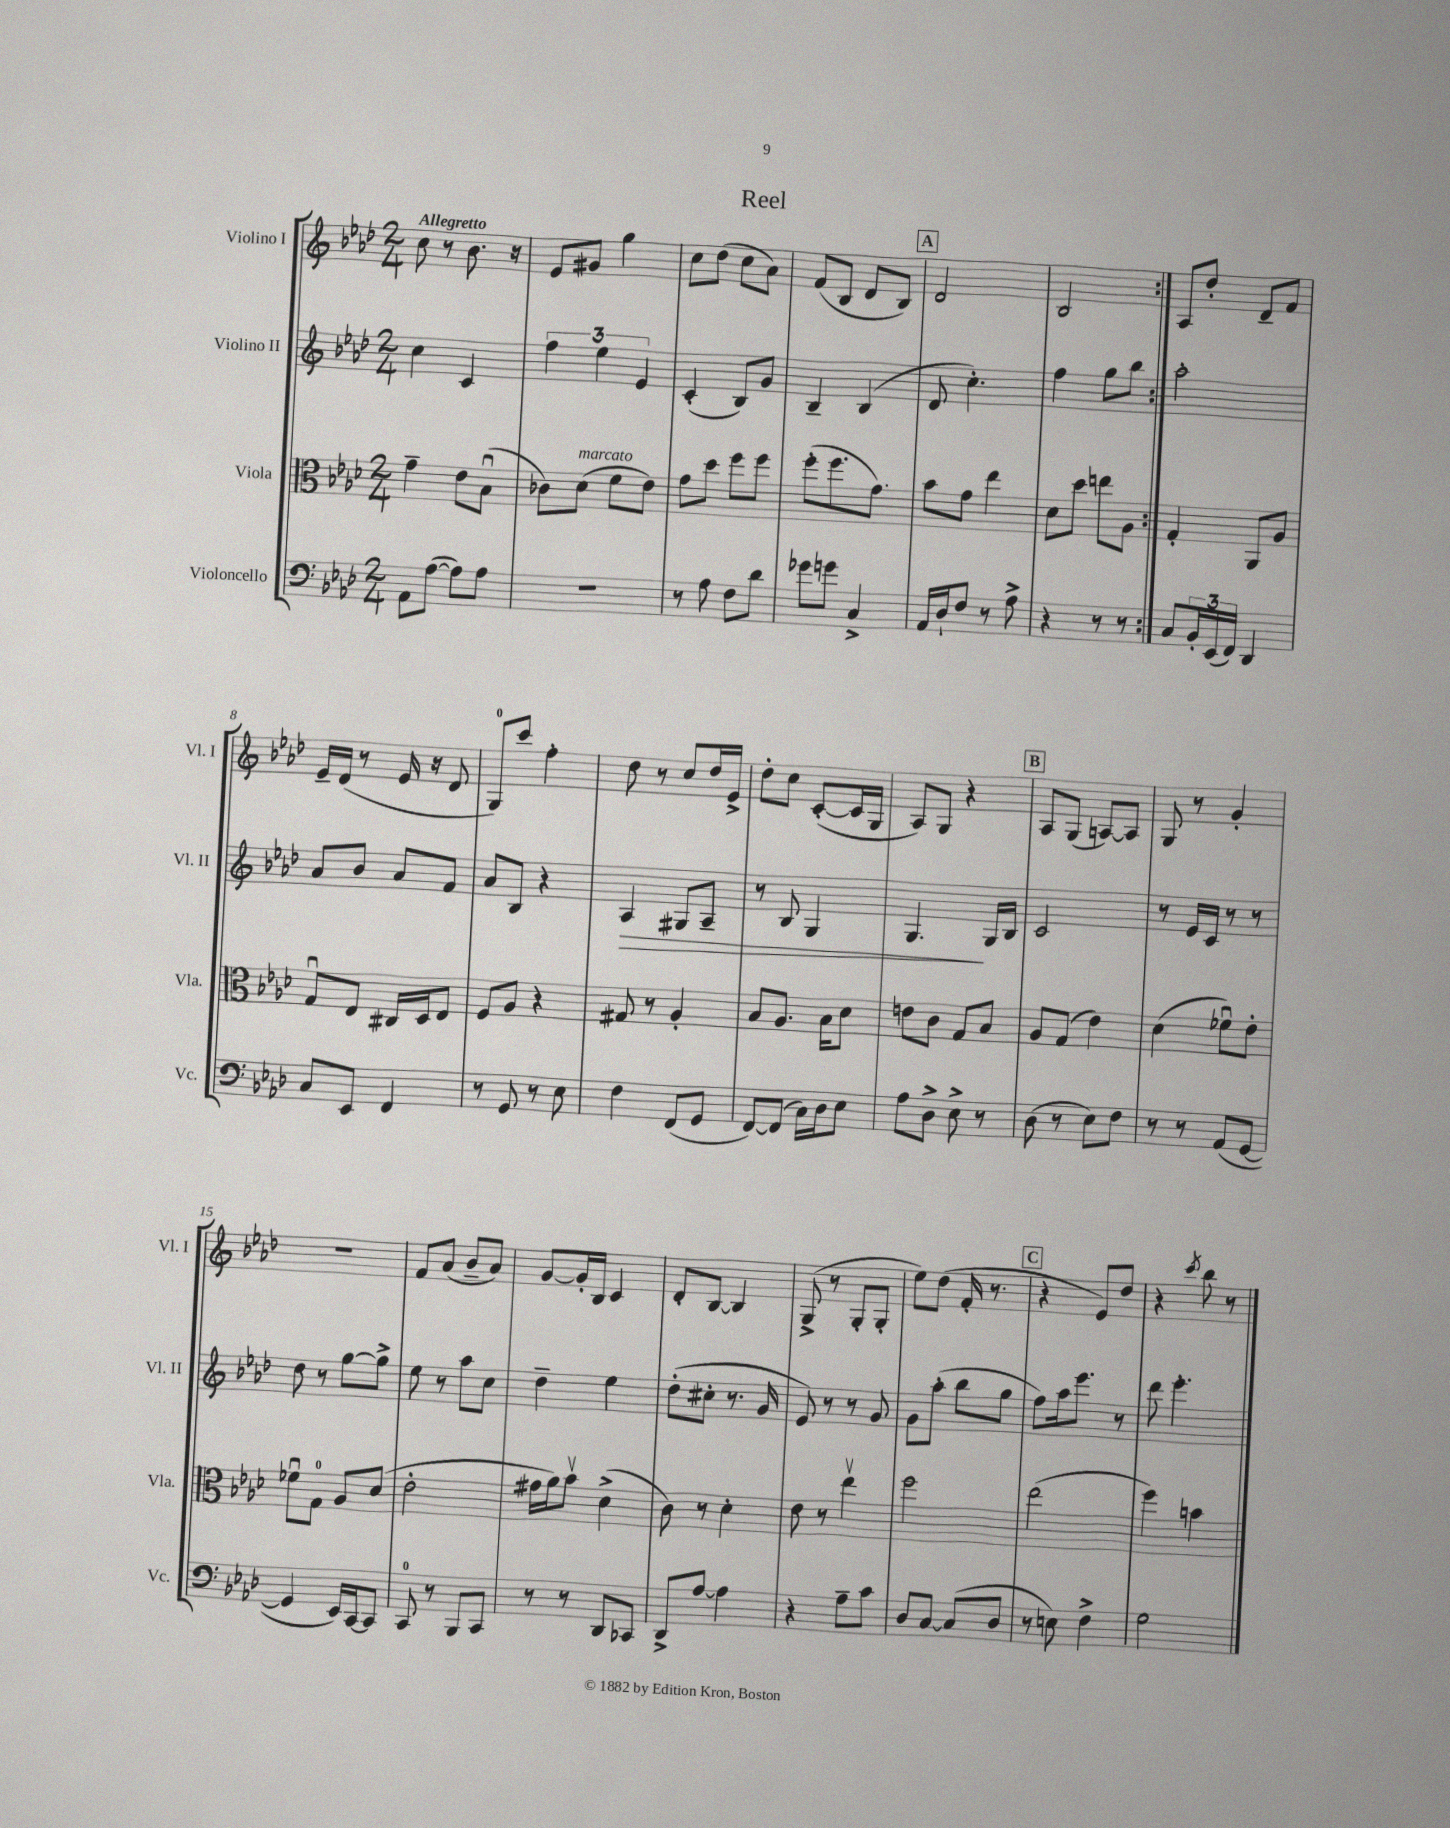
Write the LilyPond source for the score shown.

\header { title = "Reel" }
<<
\new StaffGroup <<
\new Staff = "s0" \with { instrumentName = "Violino I" shortInstrumentName = "Vl. I" } {
    \clef treble \key aes \major \numericTimeSignature \time 2/4 \tempo "Allegretto"
    \repeat volta 2 { c''8 r8 bes'8. r16 |
    ees'8 gis'8 g''4 |
    c''8 des''8( c''8 aes'8) |
    f'8( bes8 des'8 bes8) |
    \mark \markup { \box "A" } des'2 |
    bes2 | }
    aes8 des''8-. des'8-- f'8 |
    ees'16-- des'16( r8 ees'16 r16 des'8 |
    g8-0) c'''8 f''4-. |
    des''8 r8 c''8 des''16 ees'16-> |
    des''8-. c''8 c'8~-.( c'16 g16 |
    aes8) g8 r4 |
    \mark \markup { \box "B" } aes8 g8( a8~) a8 |
    g8 r8 g'4-. |
    r2 |
    f'8 aes'8( bes'8-- aes'8) |
    g'8~ g'16-. bes16 c'4 |
    des'8-. bes8~ bes4 |
    g8->( r8 g8-. g8-. |
    ees''8) des''8( f'16-. r8. |
    \mark \markup { \box "C" } r4 ees'8) des''8 |
    r4 \acciaccatura { c'''8 } bes''8 r8 \bar "|." |
}
\new Staff = "s1" \with { instrumentName = "Violino II" shortInstrumentName = "Vl. II" } {
    \clef treble \key aes \major \numericTimeSignature \time 2/4
    \repeat volta 2 { c''4 c'4 |
    \tuplet 3/2 { f''4 ees''4 ees'4 } |
    c'4-.( bes8) g'8 |
    bes4-- bes4( |
    \mark \markup { \box "A" } des'8 c''4.-.) |
    f''4 g''8 bes''8 | }
    aes''2-. |
    aes'8 bes'8 aes'8 f'8 |
    aes'8 bes8 r4 |
    aes4\> gis8 aes8-- |
    r8 bes8 g4 |
    g4.\! g16 bes16 |
    \mark \markup { \box "B" } c'2 |
    r8 ees'16 c'16 r8 r8 |
    des''8 r8 g''8~ g''8-> |
    ees''8 r8 aes''8 c''8 |
    des''4-- ees''4 |
    des''8-.( cis''8-. r8. g'16 |
    ees'8) r8 r8 g'8 |
    g'8 aes''8-.( bes''8 g''8 |
    \mark \markup { \box "C" } f''8) aes''16 ees'''8. r8 |
    des'''8 ees'''4.-. \bar "|." |
}
\new Staff = "s2" \with { instrumentName = "Viola" shortInstrumentName = "Vla." } {
    \clef alto \key aes \major \numericTimeSignature \time 2/4
    \repeat volta 2 { g'4-- ees'8 bes8\downbow( |
    ces'8) des'8^\markup { \italic "marcato" }( f'8 ees'8) |
    g'8 des''8 f''8 f''8 |
    f''8-.( f''8. g'8.) |
    \mark \markup { \box "A" } bes'8 g'8 ees''4 |
    des'8 des''8 e''8 aes8 | }
    g4-. aes,8 aes8 |
    g8\downbow ees8 cis16 des16 ees8 |
    f8 aes8 r4 |
    gis8 r8 aes4-. |
    bes8 aes8. bes16 des'8 |
    e'8 c'8 g8 bes8 |
    \mark \markup { \box "B" } aes8 g8( ees'4) |
    des'4( fes'8\downbow) ees'8-. |
    fes'8\downbow g8-0 aes8 des'8( |
    ees'2-. |
    gis'16 aes'16) bes'8\upbow des'4->( |
    c'8) r8 des'4-. |
    ees'8 r8 ees''4\upbow |
    f''2 |
    \mark \markup { \box "C" } ees''2( |
    f''4) b'4 \bar "|." |
}
\new Staff = "s3" \with { instrumentName = "Violoncello" shortInstrumentName = "Vc." } {
    \clef bass \key aes \major \numericTimeSignature \time 2/4
    \repeat volta 2 { aes,8 aes8~( aes8) aes8 |
    r2 |
    r8 aes8 f8 des'8 |
    ges'8 g'8 c4-> |
    \mark \markup { \box "A" } aes,16 des16-! f8 r8 aes8-> |
    r4 r8 r8 | }
    c8 \tuplet 3/2 { bes,16-. ees,16( f,16) } des,4 |
    c8 ees,8 f,4 |
    r8 g,8 r8 ees8 |
    f4 f,8( g,8 |
    f,8~) f,8( c16) des16 ees8 |
    aes8 des8-> ees8-> r8 |
    \mark \markup { \box "B" } des8( r8 ees8) f8 |
    r8 r8 aes,8( g,8~ |
    g,4 ees,16) c,16~ c,8 |
    c,8-0 r8 bes,,8 c,8 |
    r8 r8 des,8 ces,8 |
    des,8-> aes8~ aes4 |
    r4 aes8-- c'8 |
    des8 c8~ c8( des8 |
    \mark \markup { \box "C" } r8 e8) f4-> |
    g2 \bar "|." |
}
>>
>>
